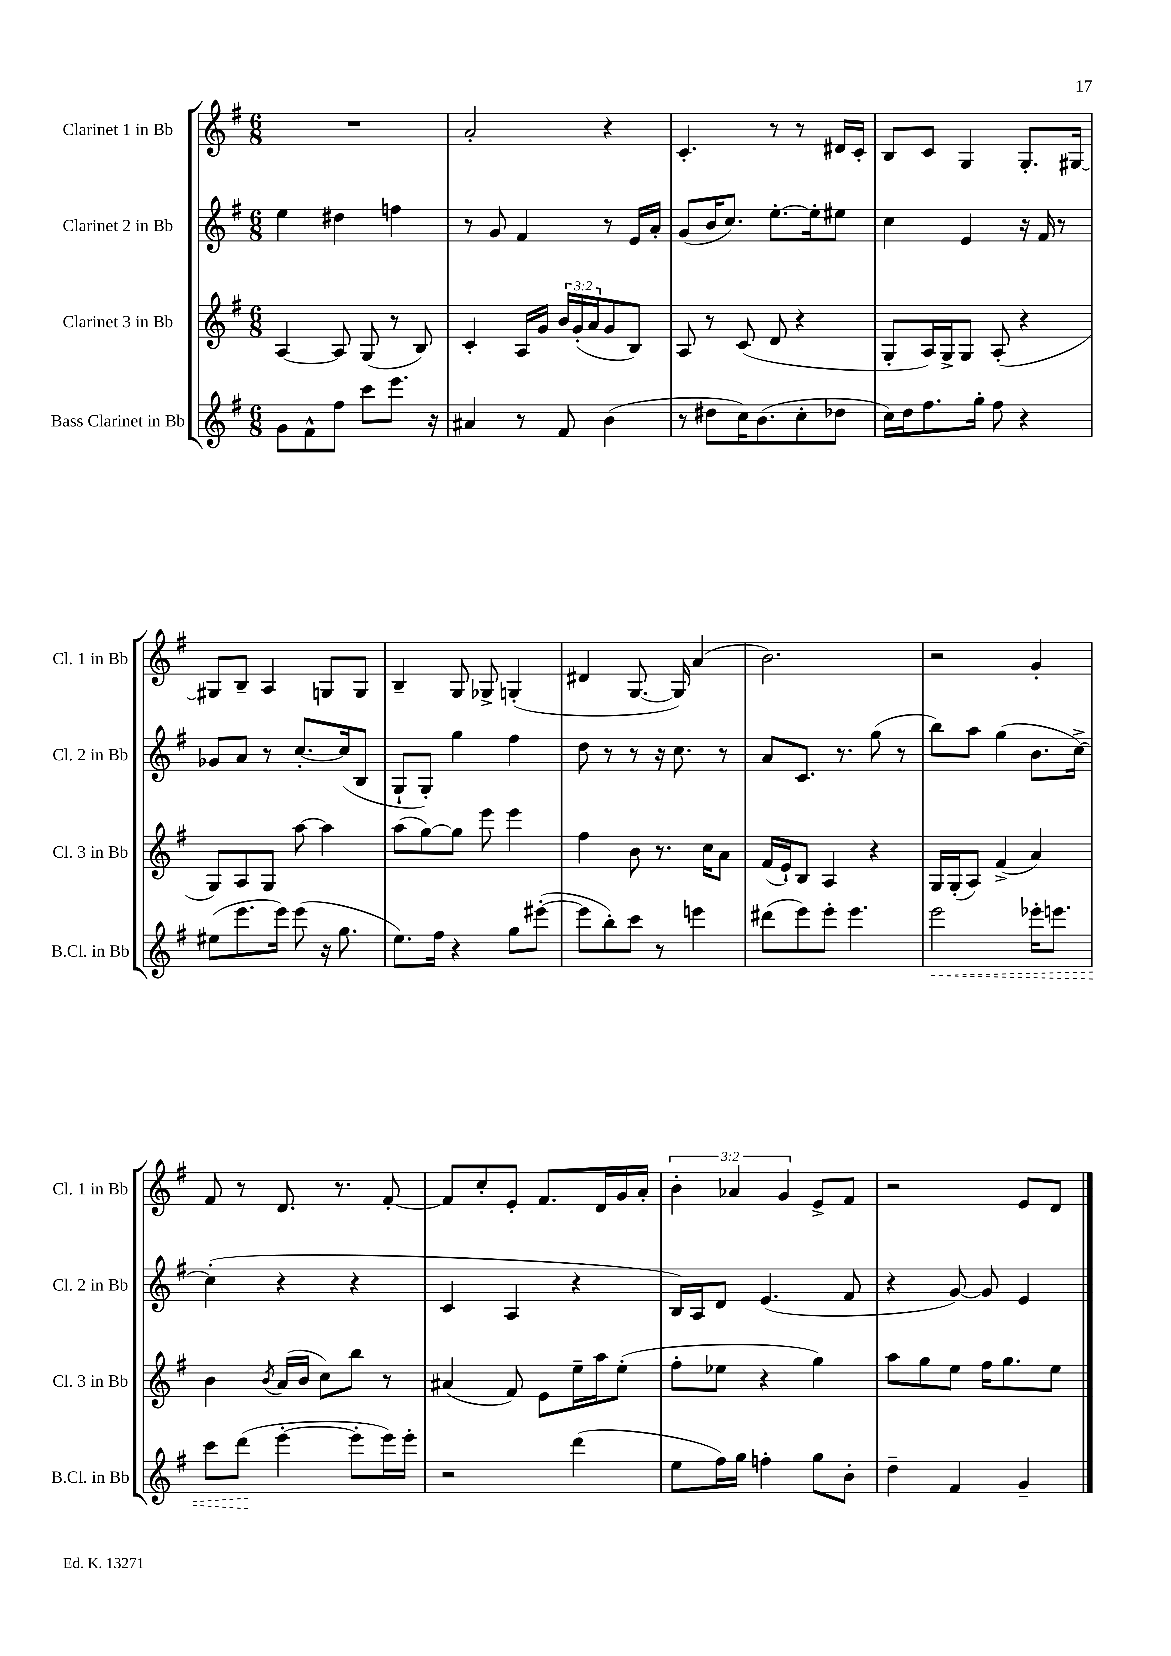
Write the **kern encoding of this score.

**kern	**kern	**kern	**kern
*staff4	*staff3	*staff2	*staff1
*clefG2	*clefG2	*clefG2	*clefG2
*k[f#]	*k[f#]	*k[f#]	*k[f#]
*M6/8	*M6/8	*M6/8	*M6/8
8g	[4A	4ee	2.r
8f#^^	.	.	.
8ff#	8A]	4dd#	.
8ccc	(8G	.	.
8.eee	8r	4ff	.
.	8B)	.	.
16r	.	.	.
=	=	=	=
4a#	4c'	8r	2a'
.	.	8g	.
8r	16A	4f#	.
.	16g	.	.
8f#	24b	.	.
.	(24g'	.	.
.	24a	.	.
(4b	8g	8r	4r
.	8B)	16e	.
.	.	16a'	.
=	=	=	=
8r	8A	(8g	4.c'
8dd#	8r	16b	.
.	.	8.cc)	.
16cc)	(8c	.	.
(8.b	.	.	.
.	8d	[8.ee'	8r
8cc'	4r	.	8r
.	.	16ee']	.
8dd-	.	8ee#	16d#
.	.	.	16c'
=	=	=	=
16cc)	8G'	4cc	8B
16dd	.	.	.
8.ff#	16A)	.	8c
.	16G^	.	.
.	8G	4e	4G
16gg'	.	.	.
8ff#	(8A'	.	.
4r	4r	16r	8.G'
.	.	16f#	.
.	.	8r	.
.	.	.	[16G#
=	=	=	=
(8ee#	8G)	8g-	8G#]
8.eee	8A	8a	8B~
.	8G	8r	4A
16eee)	.	.	.
(8eee	[8aa	[8.cc'	.
16r	4aa]	.	8G
8.gg	.	(16cc]	.
.	.	8B	8G
=	=	=	=
8.ee)	(8aa	8G`	4B~
.	[8gg)	8G')	.
16ff#	.	.	.
4r	8gg]	4gg	8G
.	8eee	.	8G-^
8gg	4eee	4ff#	(4G'
([8eee#'	.	.	.
=	=	=	=
8eee#]	4ff#	8dd	4d#
8bb')	.	8r	.
8ccc	8b	8r	[8.G
8r	8.r	16r	.
.	.	8.cc	16G])
4eee	.	.	(4a
.	16cc	.	.
.	8a	8r	.
=	=	=	=
(8ddd#	(16f#	8a	2.b)
.	16e`)	.	.
8eee)	8B	8.c	.
8eee'	4A	.	.
.	.	8.r	.
4.eee	.	.	.
.	4r	(8gg	.
.	.	8r	.
=	=	=	=
2eee	16G	8bb)	2r
.	(16G'	.	.
.	8A)	8aa	.
.	(4f#^	(4gg	.
16eee-'	4a)	8.b	4g'
8.eee	.	.	.
.	.	[16cc^)	.
=	=	=	=
8ccc	4b	(4cc']	8f#
(8ddd	.	.	8r
.	8qb	.	.
[4eee'	(16a	4r	8.d
.	16b	.	.
.	8cc)	.	.
.	.	.	8.r
8eee']	8bb	4r	.
16eee)	8r	.	[8f#'
16eee'	.	.	.
=	=	=	=
2r	(4a#	4c	8f#]
.	.	.	8cc'
.	8f#)	4A	8e'
.	8e	.	8.f#
(4ddd	16ee~	4r	.
.	16aa	.	16d
.	(8ee'	.	16g
.	.	.	16a'
=	=	=	=
8ee	8ff#'	16B)	6b'
.	.	16A	.
16ff#)	8ee-	8d	.
.	.	.	6a-
16gg	.	.	.
4ff'	4r	(4.e	.
.	.	.	6g
8gg	4gg)	.	8e^
8b'	.	8f#	8f#
=	=	=	=
4dd~	8aa	4r	2r
.	8gg	.	.
4f#	8ee	[8g)	.
.	16ff#	8g]	.
.	8.gg	.	.
4g~	.	4e	8e
.	8ee	.	8d
==	==	==	==
*-	*-	*-	*-
